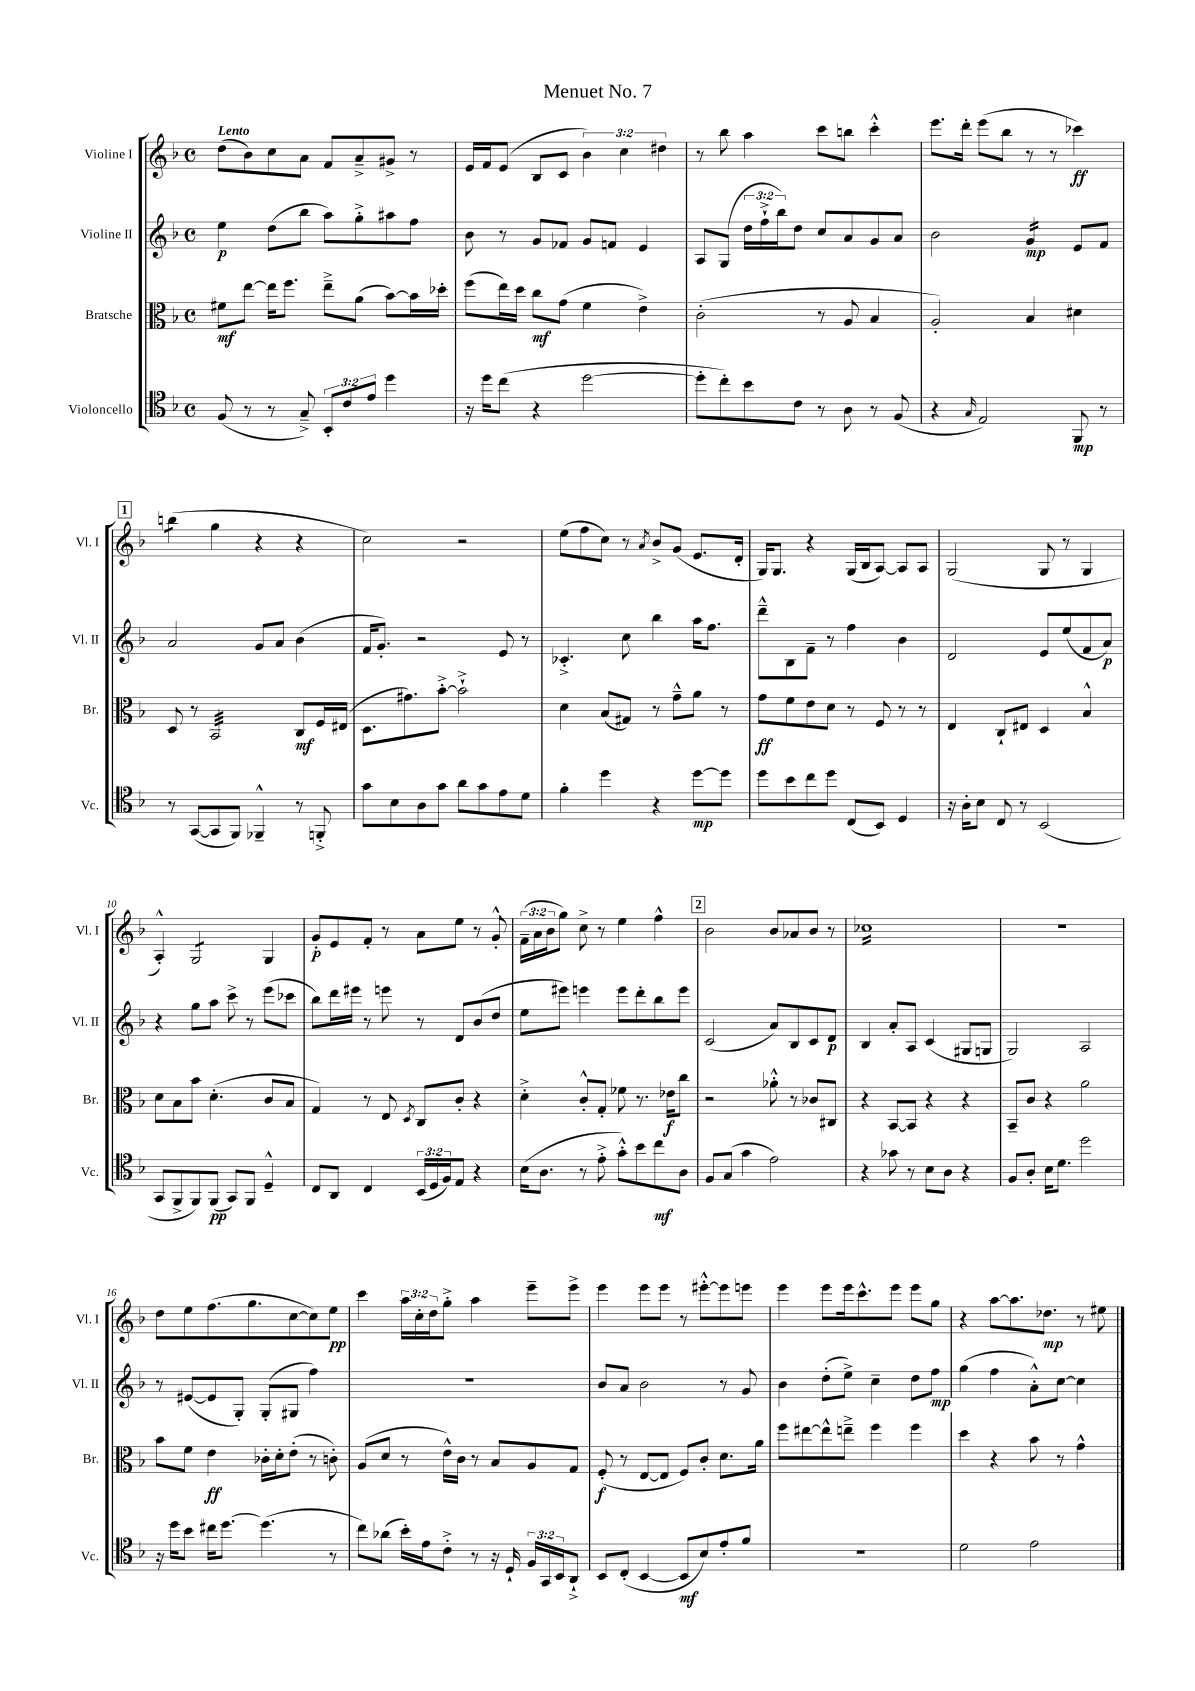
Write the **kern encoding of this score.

**kern	**kern	**kern	**kern
*staff4	*staff3	*staff2	*staff1
*clefC4	*clefC3	*clefG2	*clefG2
*k[b-]	*k[b-]	*k[b-]	*k[b-]
*M4/4	*M4/4	*M4/4	*M4/4
*met(c)	*met(c)	*met(c)	*met(c)
(8F	8f#	4ee	(8dd
8r	[8ee	.	8b-)
8r	16ee]	(8dd	8cc
.	8.ff	.	.
8G~^)	.	8bb-	8a
12BB-'	8ee~^	8aa)	8f
12c	.	.	.
.	(8a	8gg'^	8a~^
12e	.	.	.
4dd	[8b-)	8aa#	8g#^
.	16b-]	8ff	8r
.	16dd-'	.	.
=	=	=	=
16r	(8ff	8b-	16e
16dd	.	.	16f
(8cc	16ee)	8r	(8e
.	16dd	.	.
4r	8cc	8g	8B-
.	(8g	8f-	8c
[2dd	4f	8g	6b-)
.	.	8f	.
.	.	.	6cc
.	4e^)	4e	.
.	.	.	6dd#
=	=	=	=
8dd']	(2c'	8A	8r
8cc')	.	(8G	8bb-
8b-	.	24dd	4aa
.	.	24ff`^	.
.	.	24bb-)	.
8c	.	8dd	.
8r	8r	8cc	8ccc
8A	8A	8a	8bb
8r	4B-	8g	4ccc'^^
(8F	.	8a	.
=	=	=	=
4r	2A')	2b-	8.eee
.	.	.	16ddd'
16qqG	.	.	.
2E)	.	.	(8eee
.	.	.	8bb-
.	4B-	4g	8r
.	.	.	8r
8FF	4d#	8e	4ccc-)
8r	.	8f	.
=	=	=	=
8r	8D	2a	(4bb
([8GG	8r	.	.
8GG]	2BB-	.	4gg
8FF)	.	.	.
4FF-~^^	.	8g	4r
.	.	8a	.
8r	8C	(4b-	4r
8FF'^	16F	.	.
.	(16E#	.	.
=	=	=	=
8g	8.D	16f	2cc)
.	.	8.g')	.
8B-	.	.	.
.	8.g#)	.	.
8A	.	2r	.
8g	[8b-'^	.	.
8a	2b-`^]	.	2r
8g	.	.	.
8e	.	8e	.
8d	.	8r	.
=	=	=	=
4f'	4d	4.c-'^	(8ee
.	.	.	8ff
4dd	(8B-	.	8cc)
.	8G#)	8cc	8r
.	.	.	8qa
4r	8r	4bb-	8b-^
.	8g~^^	.	(8g
[8dd	8a	16aa	8.e
.	.	8.ff	.
8dd]	8r	.	.
.	.	.	16d'
=	=	=	=
8dd	8g	8ddd~^^	16G)
.	.	.	8.G
8b-	8f	8B-	.
8cc	8e	8f~	4r
8dd	8d	8r	.
(8C	8r	4ff	(16G
.	.	.	16B-
8BB-)	8F	.	[8A)
4D	8r	4b-	8A]
.	8r	.	8A
=	=	=	=
16r	4E	2d	(2G
16A'	.	.	.
8B-	.	.	.
8C	8C`	.	.
8r	8E#	.	.
(2BB-	4D	8e	8G
.	.	(8ee	8r
.	4B-^^	8f	4G
.	.	8a)	.
=	=	=	=
8GG	8d	4r	4A'^^)
8FF^	8B-	.	.
8FF)	8b-	8gg	2G
(8FF	(4.d'	8aa	.
8GG)	.	8ccc^	.
8FF	.	8r	.
4D~^^	8c	(8eee	4G
.	8B-	8ccc-	.
=	=	=	=
8C	4G)	8bb-)	8g'
8AA	.	16ddd	8e
.	.	16eee#	.
4C	8r	8r	8f'
.	8E	8eee	8r
.	8qD	.	.
(24BB-	8C	8r	8a
24D	.	.	.
24F)	.	.	.
8E	8c'	8d	8ee
4r	4r	(8b-	8r
.	.	8dd	8g'^^
=	=	=	=
(16B-	4d'^	8ee	(24f~
.	.	.	24a
8.A	.	.	.
.	.	.	24b-
.	.	8eee#)	8gg)
8r	8c'^^	4eee	8cc^
8e'^	8G'	.	8r
8g'^^)	8f-	8eee	4ee
8b-	8.r	8ddd'	.
8cc	.	8bb-	4ff^^
.	16e-	.	.
8A	8cc	8eee	.
=	=	=	=
8F	2r	(2c	2b-
(8G	.	.	.
4g	.	.	.
2e)	8a-'^^	8a)	8b-
.	8r	8B-	8a-
.	8c-	8c	8b-
.	8C#	8d	8r
=	=	=	=
4r	4r	4B-	1cc-
8g-	[8BB-	8a'	.
8r	8BB-]	8A	.
8B-	4r	(4c	.
8A	.	.	.
4r	4r	8G#	.
.	.	8G	.
=	=	=	=
8F	8BB-~	2G)	1r
8A'	8c	.	.
16B-	4r	.	.
8.d	.	.	.
2dd	2a	2A	.
=	=	=	=
16r	8b-	8r	8dd
16dd	.	.	.
8b-	8f	([8e#	8ee
16cc#	4e	8e#]	(8.ff
[8.dd	.	.	.
.	.	8G')	.
.	.	.	8.gg
(4.dd]	16c-'	(8G'	.
.	16d'	.	.
.	(8e'	8G#	[8cc
.	8r	4ff)	8cc])
8r	8c')	.	8ee
=	=	=	=
8cc)	(8A	1r	4ccc
(8a-	8d	.	.
16b-')	8r	.	24aa
.	.	.	24cc'
16e	.	.	.
.	.	.	24dd
8c'^	16e^^)	.	8gg'^
.	16c	.	.
8r	8r	.	4aa
16r	8B-	.	.
16D`	.	.	.
24F	8A	.	8eee~
24GG	.	.	.
24BB-	.	.	.
8AA`^	8G	.	8eee^
=	=	=	=
8BB-	(8F'	8b-	4eee
(8C'	8r	8a	.
[4BB-	[8E	2b-	8eee
.	8E]	.	8eee
8BB-]	8F)	.	8r
8B-)	8c'	.	[8eee#'^^
8e'	8.d	8r	8eee#]
8f	.	8g	8eee
.	16a	.	.
=	=	=	=
1r	8ff	4b-	4eee
.	[8ee#	.	.
.	8ee#^^]	(8dd'	8eee
.	8ee~^	8ee^)	16eee
.	.	.	8.ccc^^
.	4ff	4cc~	.
.	.	.	8eee
.	4ff	8dd	8eee
.	.	8ff	8gg
=	=	=	=
2d	4dd	(4gg	4r
.	4r	4ff	[8aa
.	.	.	8.aa]
2e	8b-	8a'^^)	.
.	.	.	8.dd-
.	8r	[8cc	.
.	4g^^	4cc]	8r
.	.	.	8ee#
==	==	==	==
*-	*-	*-	*-
